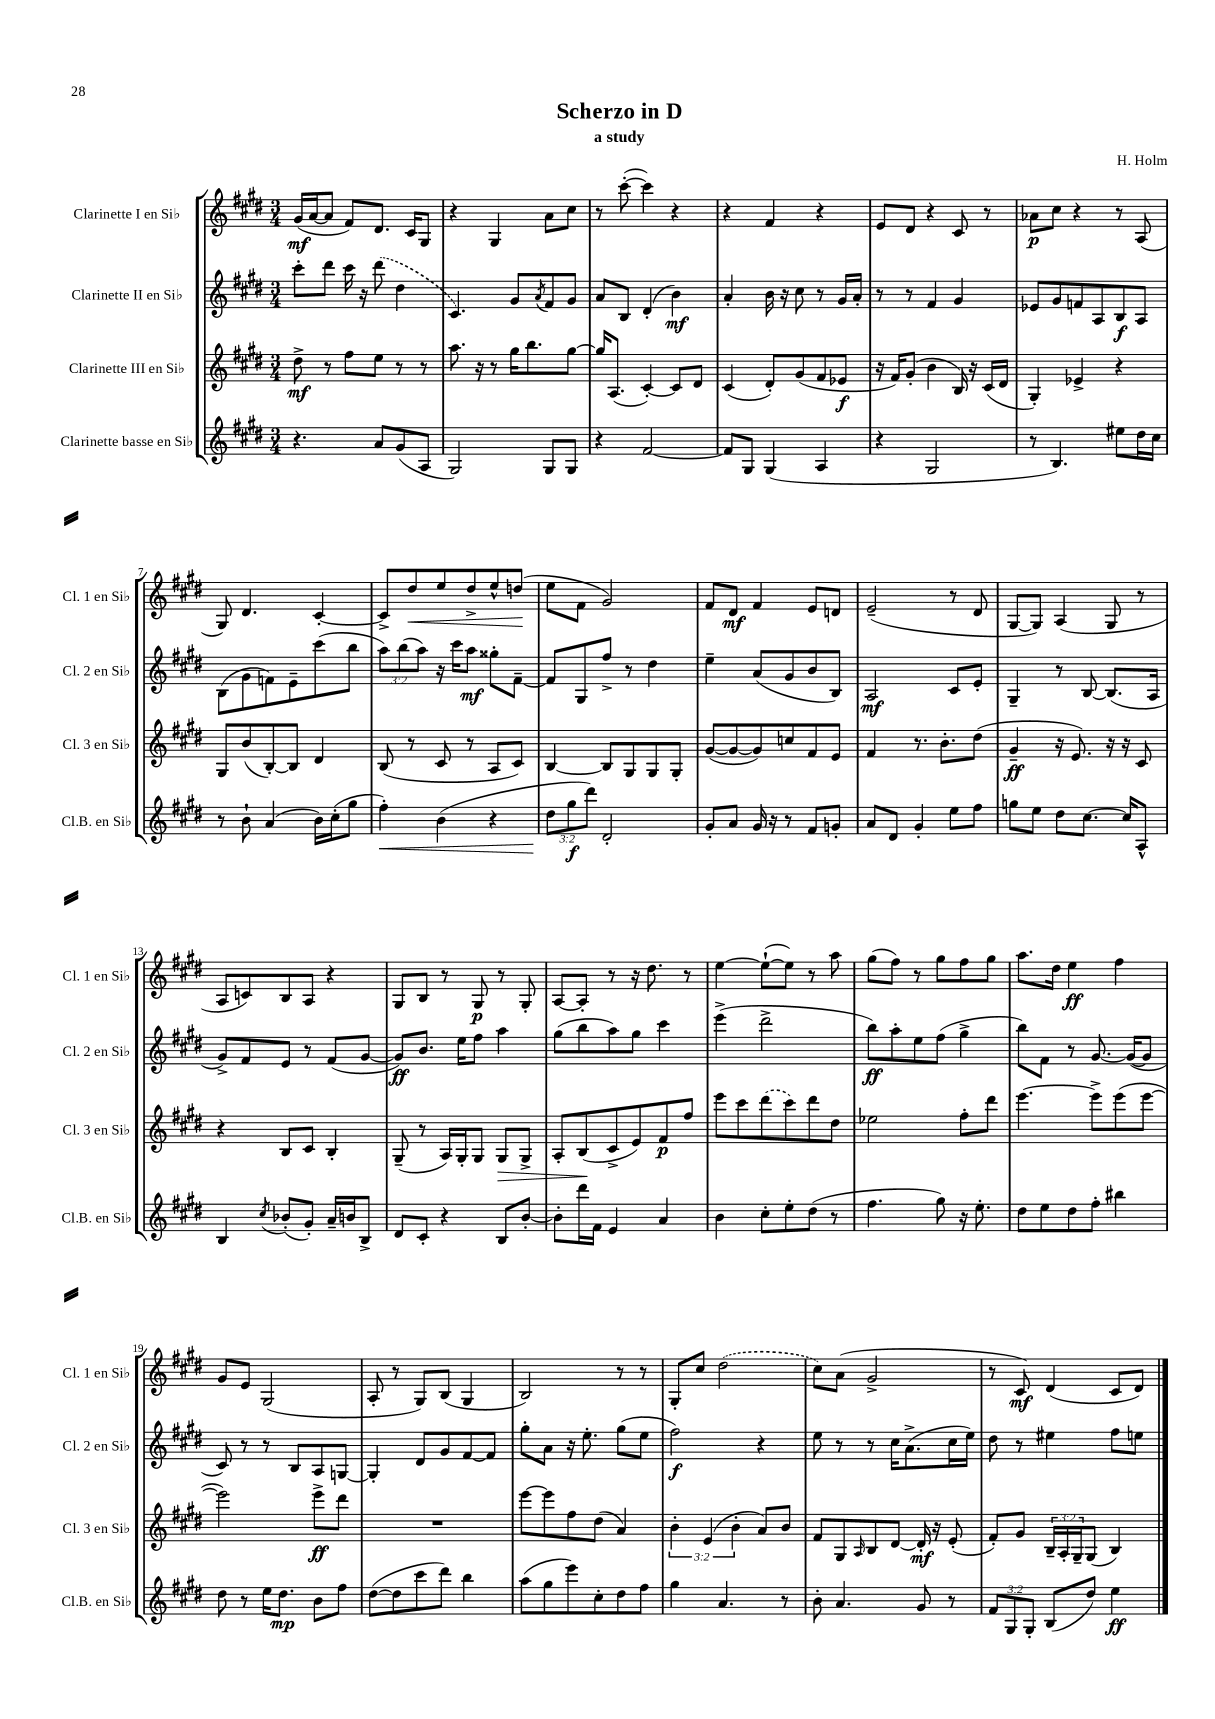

**kern	**kern	**kern	**kern
*staff4	*staff3	*staff2	*staff1
*clefG2	*clefG2	*clefG2	*clefG2
*k[f#c#g#d#]	*k[f#c#g#d#]	*k[f#c#g#d#]	*k[f#c#g#d#]
*M3/4	*M3/4	*M3/4	*M3/4
4.r	8dd#^	8ccc#'	(16g#
.	.	.	[16a
.	8r	8ddd#	8a]
.	8ff#	16ccc#	8f#)
.	.	16r	.
8a	8ee	(8ddd#	8.d#
(8g#	8r	4dd#	.
.	.	.	16c#
8A	8r	.	8G#
=	=	=	=
2G#)	8.aa	4.c#)	4r
.	16r	.	.
.	8r	.	4G#
.	16gg#	8g#	.
.	8.bb	.	.
.	.	8qa	.
8G#	.	8f#	8a
8G#	[8gg#	8g#	8cc#
=	=	=	=
4r	16gg#]	8a	8r
.	(8.A	.	.
.	.	8B	([8ccc#'
[2f#	[4c#')	(4d#'	4ccc#])
.	8c#]	4b)	4r
.	8d#	.	.
=	=	=	=
8f#]	(4c#	4a'	4r
8G#	.	.	.
(4G#	8d#')	16b	4f#
.	.	16r	.
.	(8g#	8cc#	.
4A	8f#	8r	4r
.	8e-	16g#	.
.	.	16a'	.
=	=	=	=
4r	16r	8r	8e
.	16f#)	.	.
.	(8g#'	8r	8d#
2G#	4b	4f#	4r
.	16B)	4g#	8c#
.	16r	.	.
.	(16c#	.	8r
.	16d#	.	.
=	=	=	=
8r	4G#')	8e-	8a-
4.B)	.	8g#	8cc#
.	4e-^	8f	4r
.	.	8A	.
8ee#	4r	8B	8r
16dd#	.	8A	(8A
16cc#	.	.	.
=	=	=	=
8r	8G#	(8B	8G#)
8b`	(8b	8g#	4.d#
(4a	[8B')	8f)	.
.	8B]	8e~	.
16b)	4d#	(8ccc#	[4c#'
(16cc#'	.	.	.
8gg#	.	8bb	.
=	=	=	=
4ff#')	(8B	12aa)	8c#^]
.	.	(12bb	.
.	8r	.	8dd#
.	.	12aa)	.
(4b	8c#	16r	8ee
.	.	16ccc#	.
.	8r	8aa	8dd#^
4r	8A	8gg##'	8ee^^
.	8c#)	[8f#~	(8dd
=	=	=	=
12dd#	[4B	8f#]	8ee
12gg#	.	.	.
.	.	8G#	8f#
12ddd#)	.	.	.
2d#'	8B]	8ff#^	2g#)
.	8G#	8r	.
.	8G#	4dd#	.
.	8G#'	.	.
=	=	=	=
8g#'	([8g#	4ee~	8f#
8a	8g#_	.	8d#
16g#	8g#])	(8a	4f#
16r	.	.	.
8r	8cc	8g#	.
8f#	8f#	8b	8e
8g'	8e	8B)	8d
=	=	=	=
8a	4f#	2A	(2e~
8d#	.	.	.
4g#'	8.r	.	.
.	8.b'	.	.
8ee	.	8c#	8r
8ff#	(8dd#	8e'	8d#
=	=	=	=
8gg	4g#~	4G#~	[8G#
8ee	.	.	8G#])
8dd#	16r	8r	(4A
.	8.e)	.	.
[8.cc#	.	[8B	.
.	16r	(8.B]	8G#
16cc#]	16r	.	.
8A^^	8c#	.	8r
.	.	16A	.
=	=	=	=
4B	4r	8g#^)	8A
.	.	8f#	8c)
8qcc#	.	.	.
(8b-'	8B	8e	8B
8g#')	8c#	8r	8A
16a~	4B'	(8f#	4r
16b	.	.	.
8B^	.	[8g#	.
=	=	=	=
8d#	(8G#~	8g#])	8G#
8c#'	8r	8.b	8B
4r	16A)	.	8r
.	16G#'	16ee	.
.	8G#	8ff#	8G#
8B	8G#	4aa	8r
[8b'	8G#^	.	8G#'
=	=	=	=
8b']	8A'	(8gg#	[8A
16ddd#	(8B	8bb	8A']
16f#	.	.	.
4e	8c#^	8aa)	8r
.	8e)	8gg#	16r
.	.	.	8.dd#
4a	8f#	4ccc#	.
.	8ff#	.	8r
=	=	=	=
4b	8eee	(4eee^	[4ee
.	8ccc#	.	.
8cc#'	(8ddd#	2ddd#^	(8ee`_
8ee'	8ccc#)	.	8ee])
(8dd#	8ddd#	.	8r
8r	8dd#	.	8aa
=	=	=	=
4.ff#	2ee-	8bb)	(8gg#
.	.	8aa'	8ff#)
.	.	8ee	8r
8gg#)	.	(8ff#	8gg#
16r	8ff#'	4gg#^	8ff#
8.ee'	.	.	.
.	8ddd#	.	8gg#
=	=	=	=
8dd#	[4.eee	8bb)	8.aa
8ee	.	8f#	.
.	.	.	16dd#
8dd#	.	8r	4ee
8ff#'	8eee^]	[8.g#	.
4bb#	(8eee	.	4ff#
.	.	(16g#_	.
.	[8eee	8g#]	.
=	=	=	=
8dd#	2eee])	8c#)	8g#
8r	.	8r	8e
16ee	.	8r	(2G#
8.dd#	.	.	.
.	.	8B	.
8b	8eee^	8A	.
8ff#	8ddd#	[8G	.
=	=	=	=
([8dd#	2.r	4G']	8A'
8dd#]	.	.	8r
8ccc#	.	8d#	8G#)
8ddd#)	.	8g#	(8B
4bb	.	[8f#	4G#
.	.	8f#]	.
=	=	=	=
(8aa	[8eee	8gg#'	2B)
8gg#	8eee]	8a	.
8eee)	8ff#	16r	.
.	.	8.ee'	.
8cc#'	(8dd#	.	.
8dd#	4a)	(8gg#	8r
8ff#	.	8ee	8r
=	=	=	=
4gg#	6b'	2ff#)	8G#'
.	.	.	8cc#
.	(6e	.	.
4.a	.	.	(2dd#
.	6b'	.	.
.	8a)	4r	.
8r	8b	.	.
=	=	=	=
8b'	8f#	8ee	8cc#)
4.a	8G#	8r	(8a
.	16qqA	.	.
.	8B	8r	2g#^
.	[8d#	16cc#	.
.	.	(8.a^	.
8g#	16d#']	.	.
.	16r	.	.
8r	(8e'	16cc#	.
.	.	16ee)	.
=	=	=	=
12f#	8f#')	8dd#	8r
12G#	.	.	.
.	8g#	8r	8c#)
12G#'	.	.	.
(8B	24B~	4ee#	(4d#
.	24A'	.	.
.	24G#~	.	.
8dd#)	(8G#	.	.
4ee	4B)	8ff#	8c#
.	.	8ee	8d#)
==	==	==	==
*-	*-	*-	*-
